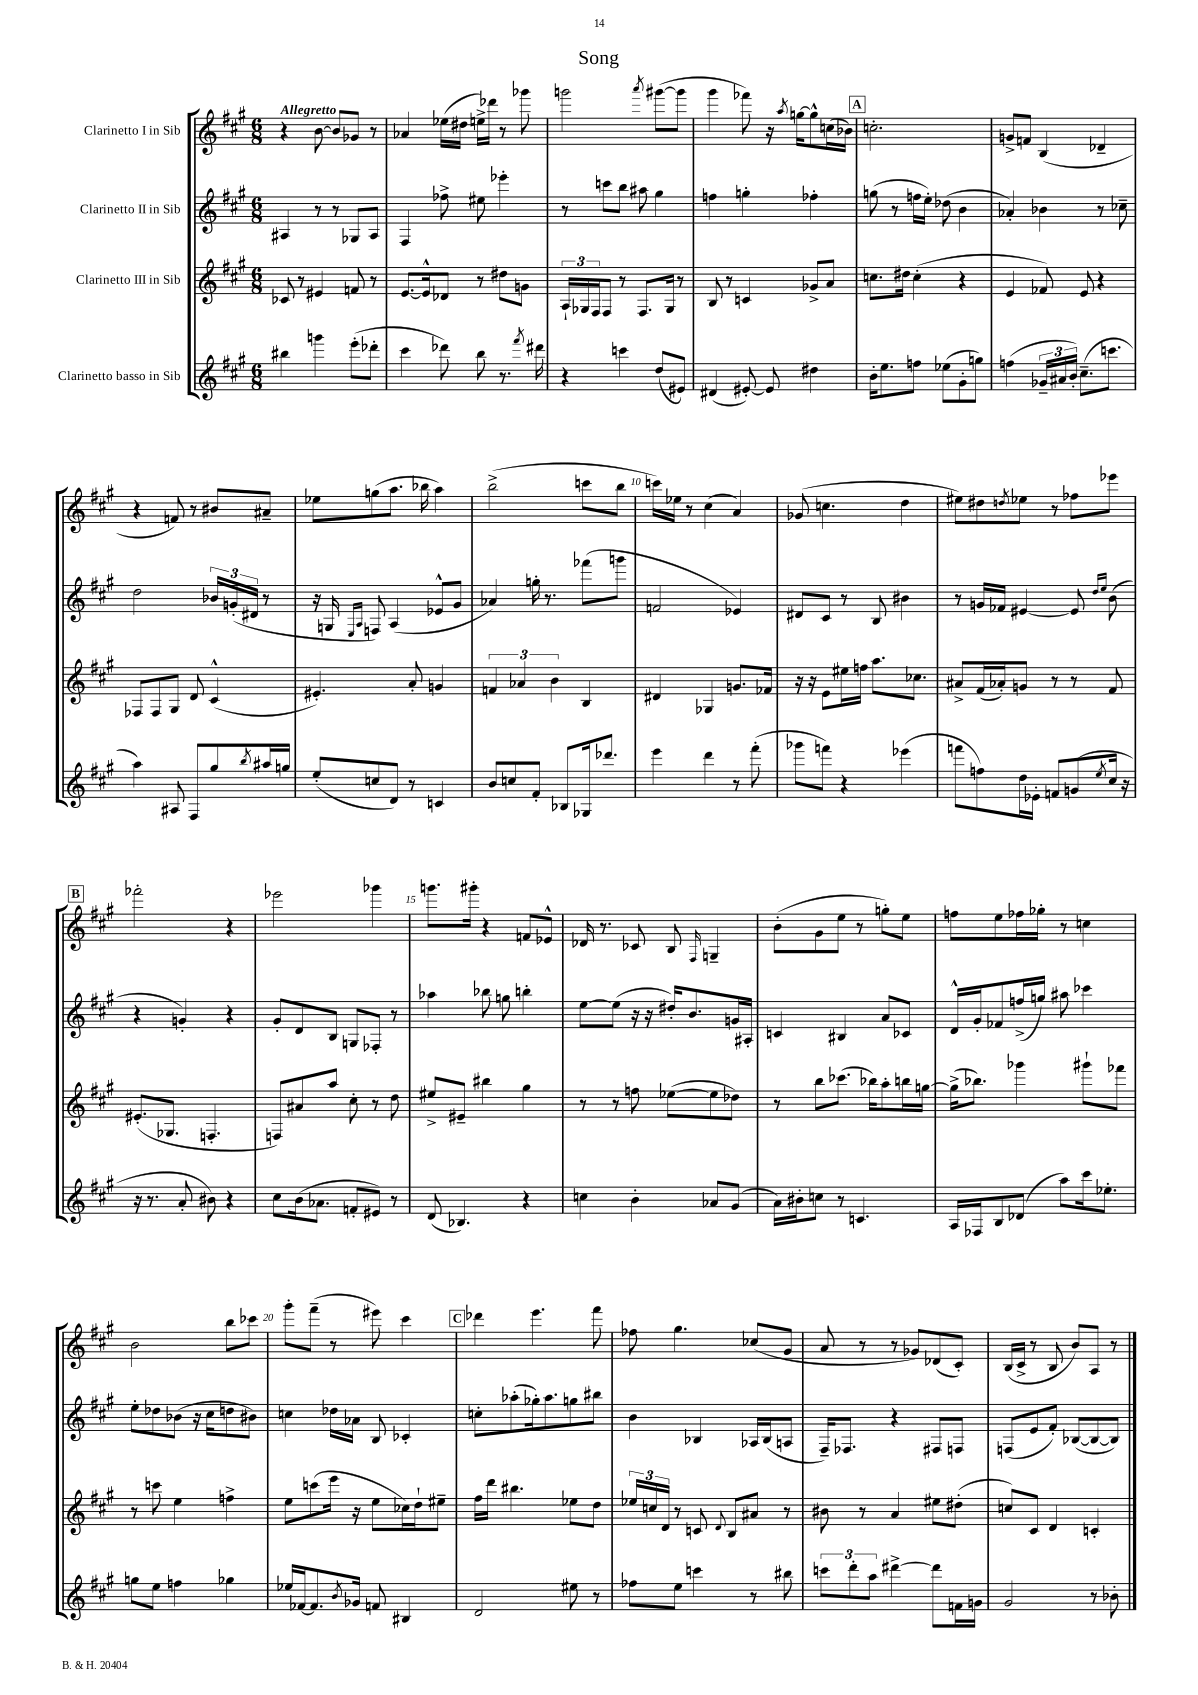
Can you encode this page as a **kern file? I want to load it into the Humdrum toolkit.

**kern	**kern	**kern	**kern
*part4	*part3	*part2	*part1
*staff4	*staff3	*staff2	*staff1
*I"Clarinetto basso in Sib	*I"Clarinetto III in Sib	*I"Clarinetto II in Sib	*I"Clarinetto I in Sib
*clefG2	*clefG2	*clefG2	*clefG2
*k[f#c#g#]	*k[f#c#g#]	*k[f#c#g#]	*k[f#c#g#]
*M6/8	*M6/8	*M6/8	*M6/8
=1	=1	=1	=1
!	!	!	!LO:TX:a:B:t=Allegretto
4bb#X\	8c-X/	4A#X/	4r
.	8r	.	.
4gggn\	4e#X/	8r	[8b\
.	.	8r	8b/L]
(8eee'\L	8fn/	8G-X/L	8g-X/J
8ddd-X'\J	8r	8A#/J	8r
=2	=2	=2	=2
4ccc#\	[8.e/L	4F#/	4a-X/
.	16e^^/k]	.	.
8ddd-X\)	8d-X/J	8ff-X^\	(16ee-X\LL
.	.	.	16dd#X\JJ
8bb\	8r	8ee#X\	16een^\LL)
.	.	.	16ddd-X\JJ
8.r	8dd#X\L	4eee-X'\	8r
.	8gn\J	.	8ggg-X\
8qfff#/	.	.	.
16ddd#X\	.	.	.
=3	=3	=3	=3
4r	24A`/LL	8r	2gggn\
.	24G-X/	.	.
.	24F#/J	.	.
.	8F#/J	8cccn\L	.
4cccn\	8r	8bb\J	.
.	8.F#/L	8aa#X\	.
.	.	.	8qaaa/
(8dd/L	.	4gg#\	([8ggg#X\L
.	16G-/Jk	.	.
8e#X/J)	8r	.	8ggg#\J]
=4	=4	=4	=4
(4d#X/	8B/	4ffn\	4ggg#\
.	8r	.	.
[8e#X'/)	4cn/	4ggn'\	8fff-X\)
8e#/]	.	.	16r
.	.	.	8qaa/
.	.	.	[16ggn\KL
4dd#X\	8g-X^/L	4ff-X'\	8gg^^\]
.	8a/J	.	(16ccn\L
.	.	.	16b-X\JJ)
!!LO:REH:place=s1:t=A
=5	=5	=5	=5
16b'\KL	8.ccn\L	(8ggn\	2.ccn'\
8.ee\	.	.	.
.	.	8r	.
.	16dd#X\Jk	.	.
8ffn\J	(4cc'\	16ffn\LL	.
.	.	16ee'\JJ)	.
(8ee-X\L	.	(8dd-X\	.
8g#'\	4r	4b\	.
8ggn\J)	.	.	.
=6	=6	=6	=6
(4ffn\	4e/	4a-X'/)	8gn^/L
.	.	.	8fn/J
24g-X~/LL	8f-X/)	4b-X\	(4B/
24a#X/	.	.	.
24b'/JJ)	.	.	.
(8.cc#~\L	8e/	.	.
.	4r	8r	4d-X~/
8.cccn\J	.	.	.
.	.	8cc-X~\	.
!!LO:LB:g=z
=7	=7	=7	=7
4aa\)	8F-X/L	2dd\	4r
.	8F-/	.	.
8A#X/	8G#/J	.	8fn/)
8F#/L	8d/	.	8r
8gg#/	(4c#^^/	24b-X/LL	8b#X/L
.	.	(24gn'/	.
.	.	24d#X/JJ	.
8qbb/	.	.	.
16aa#X/L	.	8r	8a#X~/J
16ggn/JJ	.	.	.
=8	=8	=8	=8
(8ee'/L	4.e#X'/)	16r	8ee-X\L
.	.	16Gn/	.
.	.	16qqE/LL	.
.	.	16qqA/JJ	.
8ccn/	.	8Fn/)	(8ggn\
8d/J)	.	(4A/	8.aa\J
8r	8a'/	.	.
.	.	.	16bb-X\
4cn/	4gn/	8e-X^^/L	4aa\)
.	.	8g#/J	.
=9	=9	=9	=9
8b/L	6fn/	4a-X/)	(2bb^\
8ccn/	.	.	.
.	6a-X/	.	.
8f#'/J	.	16ggn'\	.
.	.	8.r	.
.	6b\	.	.
8B-X/L	.	.	.
16G-X/k	4B/	(8fff-X\L	8cccn\L
8.ddd-X/J	.	.	.
.	.	8gggn\J	8bb\J
=10	=10	=10	=10
4eee\	4d#X/	2fn/	16cccn\LL)
.	.	.	16ee-X\JJ
.	.	.	8r
4ddd\	4G-X/	.	(4cc#\
8r	8.gn/L	4e-X/)	4a/)
(8fff#'\	.	.	.
.	16f-X/Jk	.	.
=11	=11	=11	=11
8ggg-X\L	16r	8d#X/L	(8g-X/
.	16r	.	.
8fffn\J)	8e\L	8c#/J	4.ccn\
4r	16ee#X\L	8r	.
.	16ffn\JJ	.	.
.	8.aa\L	8B/	.
(4eee-X\	.	4b#X\	4dd\
.	8.cc-X\J	.	.
=12	=12	=12	=12
8fffn\L	8a#X^/L	8r	8ee#X\L)
8ffn\)	(16f#/L	16gn/LL	8dd#X\
.	16a-X'/J)	16f-X/JJ	.
.	.	.	8qddn/
16dd\L	8gn/J	[4e#X/	8ee-X\J
16e-X'\JJ	.	.	.
8fn/L	8r	.	8r
(8gn/	8r	8e#/]	8ff-X\L
.	.	16qqdd/LL	.
8qee/	.	16qqee/JJ	.
16cc#/Jk	8f#/	(8b\	8eee-X\J
16r	.	.	.
!!LO:LB:g=z
!!LO:REH:place=s1:t=B
=13	=13	=13	=13
16r	(8.e#X'/L	4r	2fff-X'\
8.r	.	.	.
.	8.G-X/J	.	.
8a'/	.	4gn'/)	.
8b#X\)	4.Fn'/	.	.
4r	.	4r	4r
=14	=14	=14	=14
8cc#\L	8Fn/L)	8g#'/L	2eee-X\
(16b\k	8a#X/	8d/	.
8.a-X\J	.	.	.
.	8aa/J	8B/J	.
8fn'/L	8cc#'\	8Gn/L	.
8e#X/J)	8r	8F-X'/J	4ggg-X\
8r	8dd\	8r	.
=15	=15	=15	=15
(8d/	8ee#X^/L	4aa-X\	8.gggn\L
4.B-X/)	8e#X~/J	.	.
.	.	.	16ggg#X'\Jk
.	4bb#X\	8bb-X\	4r
.	.	8ggn\	.
4r	4gg#\	4bbn'\	8fn/L
.	.	.	8e-X^^/J
=16	=16	=16	=16
4ccn\	8r	[8ee\L	16d-X/
.	.	.	8.r
.	8r	(8ee\J]	.
4b'\	8ffn\	16r	8c-X/
.	.	16r	.
.	([8ee-X\L	16dd#X'/KL)	8B/
.	.	8.b/	.
.	.	.	16qqF#/
8a-X/L	8ee-\]	.	4Gn~/
(8g#/J	8dd-X\J)	16gn/L	.
.	.	16A#X'/JJ	.
=17	=17	=17	=17
16a\LL)	8r	4cn/	(8b'\L
16b#X'\J	.	.	.
8ccn\J	8bb\L	.	8g#\
8r	(8.ccc-X\J	4B#X/	8ee\J
4.cn/	.	.	8r
.	16bb-X\KL)	.	.
.	8aa'\	8a/L	8ggn'\L)
.	16bbn\L	8c-X/J	8ee\J
.	[16ggn\JJ	.	.
=18	=18	=18	=18
16A/LL	(16gg^\KL]	16d^^/LL	8ffn\L
16F-X/J	8.bb-X\J)	16g#'/J	.
8B/	.	8f-X/	8ee\
(8d-X/J	4ggg-X\	(16ffn^/L	16ff-X\L
.	.	16ggn/JJ)	16gg-X'\JJ
8aa\L)	.	8aa#X\	8r
16ccc#\k	8ggg#X`\L	4ccc-X\	4ccn\
8.ee-X'\J	.	.	.
.	8fff-X\J	.	.
!!LO:LB:g=z
=19	=19	=19	=19
8ggn\L	8r	8ee'\L	2b\
8ee\J	8cccn\	8dd-X\	.
4ffn\	4ee\	(8b-X\J	.
.	.	16r	.
.	.	16cc#\KL	.
4gg-X\	4ffn^\	8ddn\	8bb\L
.	.	8b#X\J)	8ccc-X\J
=20	=20	=20	=20
16ee-X/LL	8ee\L	4ccn\	8ggg#'\L
[16f-X/J	.	.	.
8.f-/]	(8cccn\	.	(8fff#~\J
.	16eee\Jk	16dd-X\LL	8r
8qb/	.	.	.
16g-X/Jk	16r	16a-X\JJ	.
8fn/	8ee\L	8B/	8eee#X\)
4B#X/	16cc-X\L)	4c-X'/	4ccc#\
.	16dd`\J	.	.
.	8ee#X~\J	.	.
!!LO:REH:place=s1:t=C
=21	=21	=21	=21
2d/	16ff#\LL	8ccn'\L	4ddd-X\
.	16ddd\JJ	.	.
.	4.bb#X\	(8aa-X'\	.
.	.	16gg-X'\k)	4.eee\
.	.	8.aa-\	.
8ee#X\	8ee-X\L	8ggn\	.
8r	8dd\J	8bb#X\J	8fff#\
=22	=22	=22	=22
8ff-X\L	24ee-X/LL	4b\	8ff-X\
.	24ccn/	.	.
.	24d/JJ	.	.
8ee\J	8r	.	4.gg#\
4cccn\	8cn/	4B-X/	.
.	8qqd/	.	.
.	8B/L	.	.
8r	8a#X/J	16A-X/LL	(8cc-X/L
.	.	(16B-/J	.
8bb#X\	8r	8An/J	8g#/J
=23	=23	=23	=23
12cccn\L	8b#X\	16F#~/KL)	8a/
.	.	8.F-X/J	.
12ddd'\	.	.	.
.	8r	.	8r
12aa\J	.	.	.
[4ddd#X^\	4a/	4r	8r
.	.	.	8g-X/L)
8ddd#\L]	8ee#X\L	8F#X/L	(8d-X/
16fn\L	(8dd#X'\J	8Fn/J	8c#'/J)
16gn\JJ	.	.	.
=24	=24	=24	=24
2g#/	8ccn/L)	(8Fn/L	(16B/LL
.	.	.	16c#^/JJ
.	8c#/J	8e/	8r
.	4d/	8f#'/J)	8B/
.	.	([8B-X/L	8b/L)
8r	4cn'/	8B-/_	8A/J
8b-X'\	.	8B-/J])	8r
==	==	==	==
*-	*-	*-	*-
